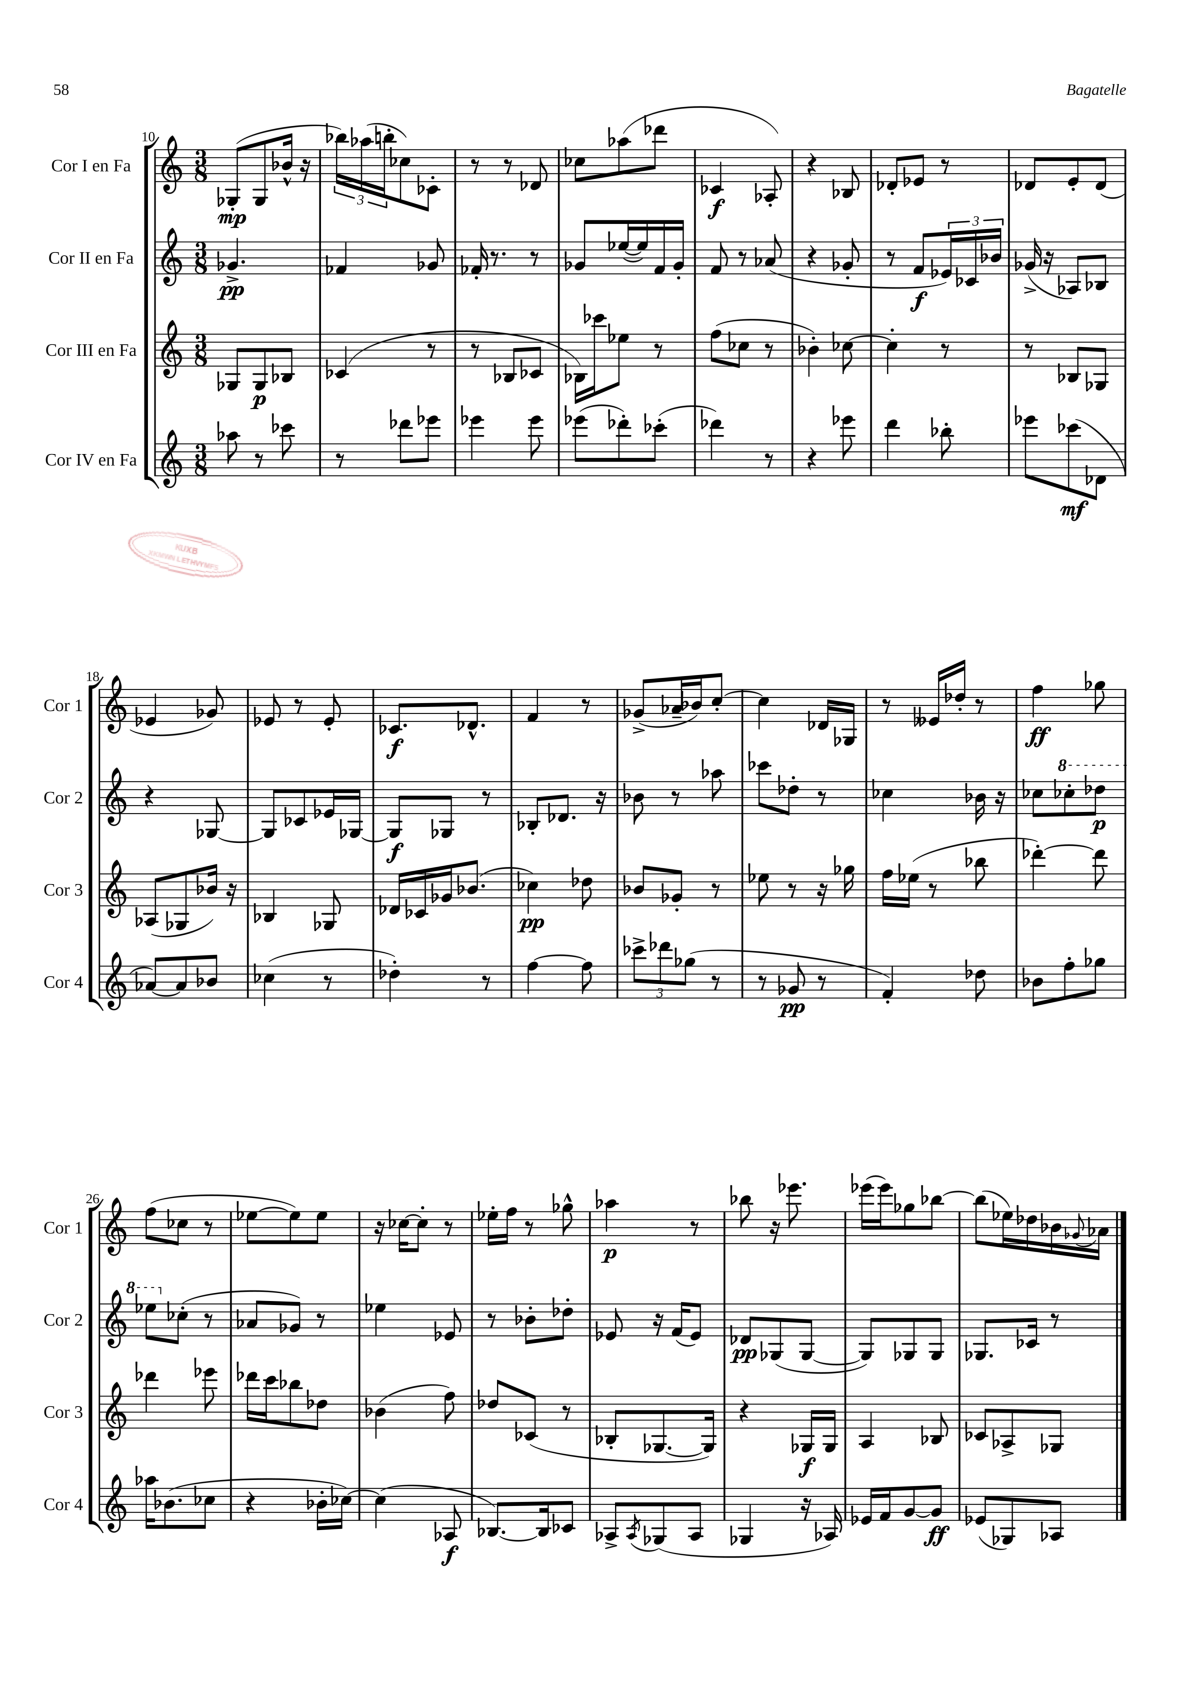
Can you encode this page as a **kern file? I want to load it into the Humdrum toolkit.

**kern	**dynam	**kern	**dynam	**kern	**dynam	**kern	**dynam
*part4	*part4	*part3	*part3	*part2	*part2	*part1	*part1
*staff4	*staff4	*staff3	*staff3	*staff2	*staff2	*staff1	*staff1
*I"Cor IV en Fa	*	*I"Cor III en Fa	*	*I"Cor II en Fa	*	*I"Cor I en Fa	*
*I'Cor 4	*	*I'Cor 3	*	*I'Cor 2	*	*I'Cor 1	*
*clefG2	*	*clefG2	*	*clefG2	*	*clefG2	*
*k[]	*	*k[]	*	*k[]	*	*k[]	*
*M3/8	*	*M3/8	*	*M3/8	*	*M3/8	*
=10	=10	=10	=10	=10	=10	=10	=10
8aa-X\	.	8G-X/L	.	4.g-X^/	pp	(8G-X'/L	mp
8r	.	8G-/	p	.	.	8G-/	.
8ccc-X\	.	8B-X/J	.	.	.	16b-X^^/Jk	.
.	.	.	.	.	.	16r	.
=11	=11	=11	=11	=11	=11	=11	=11
8r	.	(4c-X/	.	4f-X/	.	24bb-X\LL)	.
.	.	.	.	.	.	(24aa-X\	.
.	.	.	.	.	.	24bbn'\J	.
8ddd-X\L	.	.	.	.	.	8cc-X\)	.
8eee-X\J	.	8r	.	8g-X/	.	8c-X'\J	.
=12	=12	=12	=12	=12	=12	=12	=12
4eee-X\	.	8r	.	16f-X'/	.	8r	.
.	.	.	.	8.r	.	.	.
.	.	8B-X/L	.	.	.	8r	.
8eee-\	.	8c-X/J	.	8r	.	8d-X/	.
=13	=13	=13	=13	=13	=13	=13	=13
(8eee-X\L	.	16B-X\LL)	.	8g-X/L	.	8cc-X\L	.
.	.	16ccc-X\J	.	.	.	.	.
8ddd-X'\)	.	8ee-X\J	.	([16ee-X/L	.	(8aa-X\	.
.	.	.	.	16ee-/])	.	.	.
(8ccc-X'\J	.	8r	.	16f/	.	8ddd-X\J	.
.	.	.	.	16g-'/JJ	.	.	.
=14	=14	=14	=14	=14	=14	=14	=14
4ddd-X\)	.	(8ff\L	.	8f/	.	4c-X/	f
.	.	8cc-X\J	.	8r	.	.	.
8r	.	8r	.	(8a-X/	.	8A-X'/)	.
=15	=15	=15	=15	=15	=15	=15	=15
4r	.	4b-X'\)	.	4r	.	4r	.
8eee-X\	.	[8cc-X\	.	8g-X'/	.	8B-X/	.
=16	=16	=16	=16	=16	=16	=16	=16
4ddd\	.	4cc-'\]	.	8r	.	8d-X'/L	.
.	.	.	.	8f/L	f	8e-X/J	.
8bb-X'\	.	8r	.	24e-X/L)	.	8r	.
.	.	.	.	24c-X/	.	.	.
.	.	.	.	24b-X/JJ	.	.	.
=17	=17	=17	=17	=17	=17	=17	=17
8eee-X\L	.	8r	.	(16g-X^/	.	8d-X/L	.
.	.	.	.	16r	.	.	.
(8ccc-X\	mf	8B-X/L	.	8A-X/L)	.	8e'/	.
8d-X\J	.	8G-X/J	.	8B-X/J	.	(8d-/J	.
!!LO:LB:g=z
=18	=18	=18	=18	=18	=18	=18	=18
[8a-X/L)	.	(8A-X/L	.	4r	.	4e-X/	.
8a-/]	.	8G-X/	.	.	.	.	.
8b-X/J	.	16b-X/Jk)	.	[8G-X/	.	8g-X/)	.
.	.	16r	.	.	.	.	.
=19	=19	=19	=19	=19	=19	=19	=19
(4cc-X\	.	4B-X/	.	8G-/L]	.	8e-X/	.
.	.	.	.	8c-X/	.	8r	.
8r	.	8G-X/	.	16e-X/L	.	8e-'/	.
.	.	.	.	[16G-X/JJ	.	.	.
=20	=20	=20	=20	=20	=20	=20	=20
4dd-X'\)	.	16d-X/LL	.	8G-/L]	f	8.c-X/L	f
.	.	16c-X/	.	.	.	.	.
.	.	16g-X/J	.	8G-X/J	.	.	.
.	.	(8.b-X/J	.	.	.	8.d-X^^/J	.
8r	.	.	.	8r	.	.	.
=21	=21	=21	=21	=21	=21	=21	=21
[4ff\	.	4cc-X\)	pp	8B-X'/L	.	4f/	.
.	.	.	.	8.d-X/J	.	.	.
8ff\]	.	8dd-X\	.	.	.	8r	.
.	.	.	.	16r	.	.	.
=22	=22	=22	=22	=22	=22	=22	=22
12ccc-X^\L	.	8b-X/L	.	8b-X\	.	(8g-X^/L	.
12ddd-X\	.	.	.	.	.	.	.
.	.	8g-X'/J	.	8r	.	16a-X~/L	.
(12gg-X\J	.	.	.	.	.	.	.
.	.	.	.	.	.	16b-X/J)	.
8r	.	8r	.	8aa-X\	.	[8cc'/J	.
=23	=23	=23	=23	=23	=23	=23	=23
8r	.	8ee-X\	.	8ccc-X\L	.	4cc\]	.
8g-X/	pp	8r	.	8dd-X'\J	.	.	.
8r	.	16r	.	8r	.	16d-X/LL	.
.	.	16gg-X\	.	.	.	16G-X/JJ	.
=24	=24	=24	=24	=24	=24	=24	=24
4f'/)	.	16ff\LL	.	4cc-X\	.	8r	.
.	.	(16ee-X\JJ	.	.	.	.	.
.	.	8r	.	.	.	16e--X/LL	.
.	.	.	.	.	.	16dd-X'/JJ	.
8dd-X\	.	8bb-X\	.	16b-X\	.	8r	.
.	.	.	.	16r	.	.	.
=25	=25	=25	=25	=25	=25	=25	=25
8b-X\L	.	[4ddd-X'\)	.	8cc-X\L	.	4ff\	ff
*	*	*	*	*8va	*	*	*
8ff'\	.	.	.	8ccc-X'\	.	.	.
8gg-X\J	.	8ddd-\]	.	8ddd-X\J	p	8gg-X\	.
!!LO:LB:g=z
=26	=26	=26	=26	=26	=26	=26	=26
16aa-X\KL	.	4ddd-X\	.	8eee-X\L	.	(8ff\L	.
(8.b-X\	.	.	.	.	.	.	.
*	*	*	*	*X8va	*	*	*
.	.	.	.	(8cc-X'\J	.	8cc-X\J	.
8cc-X\J	.	8eee-X\	.	8r	.	8r	.
=27	=27	=27	=27	=27	=27	=27	=27
4r	.	16ddd-X\LL	.	8a-X/L	.	[8ee-X\L	.
.	.	16ccc\J	.	.	.	.	.
.	.	8bb-X\	.	8g-X/J)	.	8ee-\])	.
16b-X'\LL	.	8dd-X\J	.	8r	.	8ee-\J	.
[16cc-X\JJ)	.	.	.	.	.	.	.
=28	=28	=28	=28	=28	=28	=28	=28
(4cc-\]	.	(4b-X\	.	4ee-X\	.	16r	.
.	.	.	.	.	.	[16cc-X\KL	.
.	.	.	.	.	.	8cc-'\J]	.
8A-X/	f	8ff\)	.	8e-X/	.	8r	.
=29	=29	=29	=29	=29	=29	=29	=29
[8.B-X/L)	.	8dd-X/L	.	8r	.	16ee-X'\LL	.
.	.	.	.	.	.	16ff\JJ	.
.	.	(8c-X/J	.	8b-X'\L	.	8r	.
16B-/k]	.	.	.	.	.	.	.
8c-X/J	.	8r	.	8dd-X'\J	.	8gg-X^^\	.
=30	=30	=30	=30	=30	=30	=30	=30
8A-X^/L	.	8B-X'/L	.	8e-X/	.	4aa-X\	p
8qA-/	.	.	.	.	.	.	.
(8G-X/	.	[8.G-X/	.	16r	.	.	.
.	.	.	.	(16f/KL	.	.	.
8A-/J	.	.	.	8e-/J)	.	8r	.
.	.	16G-/Jk])	.	.	.	.	.
=31	=31	=31	=31	=31	=31	=31	=31
4G-X/	.	4r	.	8d-X/L	pp	8bb-X\	.
.	.	.	.	(8G-X/	.	16r	.
.	.	.	.	.	.	8.eee-X\	.
16r	.	16G-X/LL	f	[8G-/J	.	.	.
16A-X/)	.	16G-/JJ	.	.	.	.	.
=32	=32	=32	=32	=32	=32	=32	=32
16e-X/LL	.	4A/	.	8G-/L])	.	(16eee-X\LL	.
16f/J	.	.	.	.	.	16eee-\J)	.
[8g/	.	.	.	8G-X/	.	8gg-X\	.
8g/J]	ff	8B-X/	.	8G-/J	.	[8bb-X\J	.
=33	=33	=33	=33	=33	=33	=33	=33
(8e-X/L	.	8c-X/L	.	8.G-X/L	.	(8bb-\L]	.
8G-X/)	.	8A-X^/	.	.	.	16ee-X\L)	.
.	.	.	.	16c-X/Jk	.	16dd-X\	.
8A-X/J	.	8G-X/J	.	8r	.	16b-X\	.
.	.	.	.	.	.	8qqg-X/	.
.	.	.	.	.	.	16a-X\JJ	.
==	==	==	==	==	==	==	==
*-	*-	*-	*-	*-	*-	*-	*-
